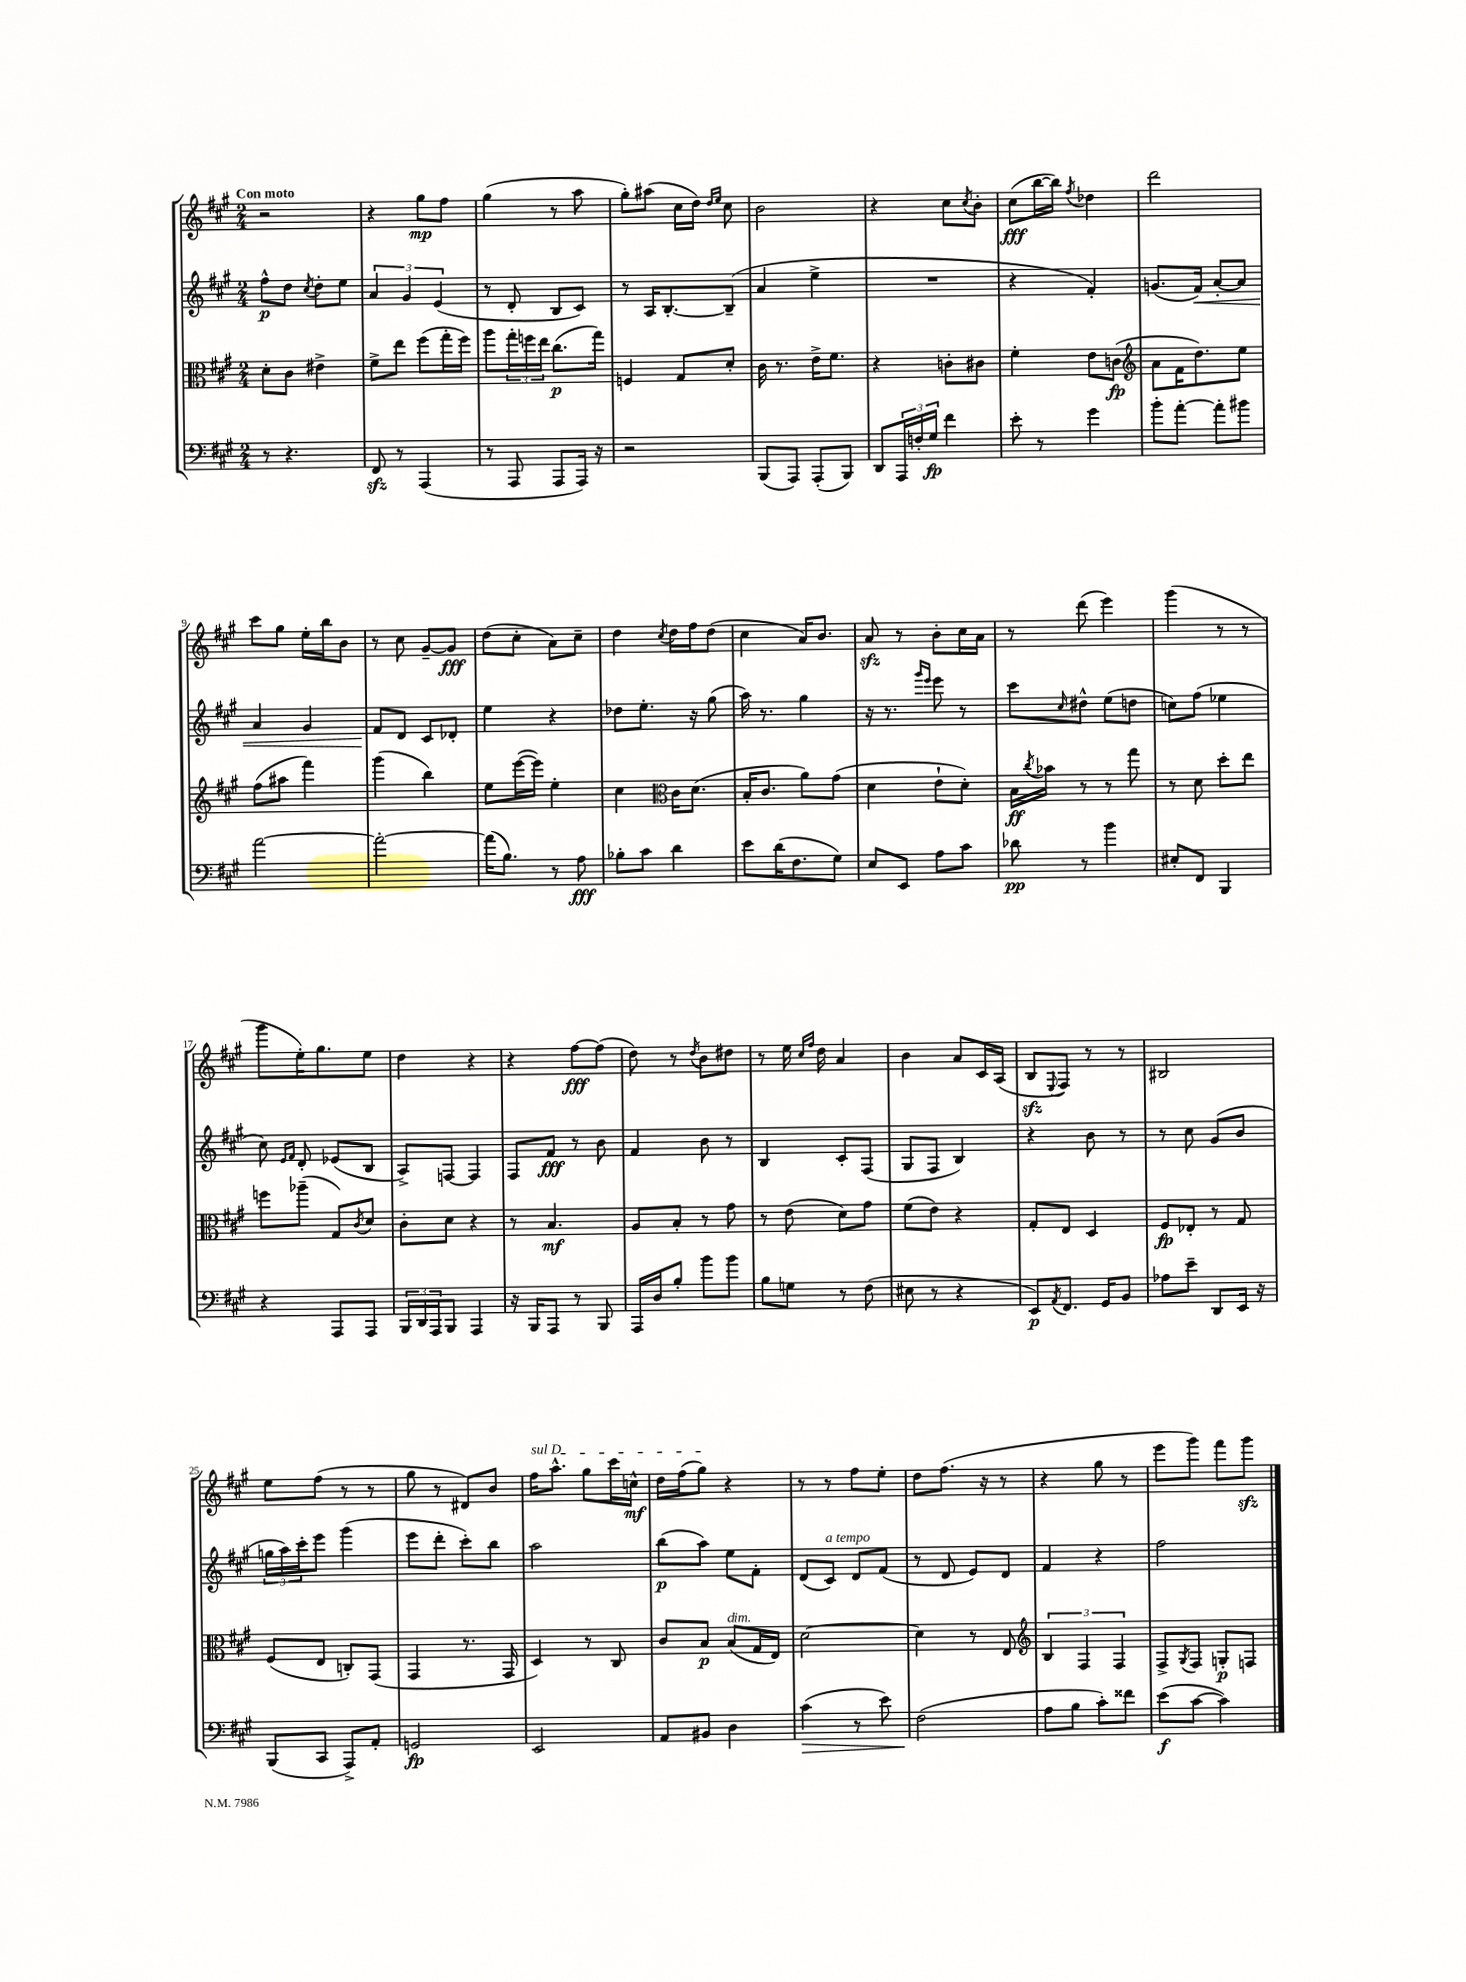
<<
\new StaffGroup <<
\new Staff = "s0" {
    \clef treble \key a \major \numericTimeSignature \time 2/4 \tempo "Con moto"
    r2 |
    r4 gis''8\mp fis''8 |
    gis''4( r8 a''8 |
    gis''8-.) ais''8( cis''16 d''16) \grace { d''16 e''16 } cis''8 |
    b'2 |
    r4 cis''8 \acciaccatura { cis''8 } b'8-. |
    cis''8\fff( b''16~ b''16) \acciaccatura { fis''8 } des''4 |
    d'''2 |
    cis'''8 gis''8 e''16-. b''16 b'8 |
    r8 cis''8 gis'8~-- gis'8\fff |
    d''8( cis''8-. a'8) cis''8-- |
    d''4 \acciaccatura { cis''8 } d''16 fis''16 d''8( |
    cis''4 a'16) b'8. |
    a'8\sfz r8 b'8-. cis''16 a'16 |
    r8 d'''8( e'''4) |
    gis'''4( r8 r8 |
    gis'''8 e''16-.) gis''8. e''8 |
    d''4 r4 |
    r4 fis''8~\fff fis''8( |
    d''8) r8 \acciaccatura { d''8 } b'8 dis''8 |
    r8 e''16 \grace { cis''16 fis''16 } d''16 a'4 |
    b'4 a'8 cis'16 a16( |
    b8\sfz \appoggiatura { e8 } fis8) r8 r8 |
    bis2 |
    e''8 fis''8( r8 r8 |
    gis''8 r8 dis'8) b'8 |
    \once \override TextSpanner.bound-details.left.text = \markup { \italic "sul D" } fis''16\startTextSpan a''8.-^ gis''8 cis'''16 c''16-^\mf |
    d''16 fis''16( gis''8\stopTextSpan) r4 |
    r8 r8 fis''8 e''8-. |
    d''8 fis''8.( r16 r8 |
    r4 gis''8 r8 |
    e'''8 gis'''8) fis'''8 gis'''8\sfz \bar "|." |
}
\new Staff = "s1" {
    \clef treble \key a \major \numericTimeSignature \time 2/4
    fis''8-^\p d''8 \acciaccatura { cis''8 } d''8-. e''8 |
    \tuplet 3/2 { a'4 gis'4 e'4( } |
    r8 d'8-. b8 cis'8) |
    r8 a16 b8.~-. b8--( |
    a'4 e''4-> |
    R2 |
    r4 fis'4-.) |
    g'8.( fis'16\<) a'8~-. a'8 |
    a'4 gis'4 |
    fis'8\! d'8 cis'8 des'8-. |
    e''4 r4 |
    des''8 e''8.-. r16 gis''8( |
    a''16) r8. gis''4 |
    r16 r8. \grace { gis'''16 e'''16 } e'''8 r8 |
    cis'''8 \grace { cis''16 } dis''8-^ e''8( d''8 |
    c''8) fis''8( ees''4 |
    cis''8) \grace { e'16 fis'16 } d'8-. ees'8( b8 |
    a8->) f8~ f4 |
    fis8 fis'8\fff r8 b'8 |
    fis'4 b'8 r8 |
    b4 cis'8-. fis8( |
    gis8 fis8 b4) |
    r4 b'8 r8 |
    r8 cis''8 gis'8( b'8 |
    \tuplet 3/2 { g''16 a''16) cis'''16-. } e'''8 gis'''4( |
    e'''8 d'''8-. cis'''8-.) b''8 |
    a''2 |
    b''8\p( a''8) e''8 fis'8-. |
    d'8( cis'8^\markup { \italic "a tempo" }) d'8 fis'8( |
    r8 d'8 e'8) d'8 |
    fis'4 r4 |
    fis''2 \bar "|." |
}
\new Staff = "s2" {
    \clef alto \key a \major \numericTimeSignature \time 2/4
    d'8-. cis'8 eis'4-> |
    fis'8-> e''8 fis''8( gis''16-. fis''16) |
    a''8 \tuplet 3/2 { gis''16-. f''16 e''16 } cis''8.\p( gis''16) |
    f4 gis8 d'8-. |
    cis'16 r8. e'16-> fis'8. |
    r4 c'8-. cis'8 |
    fis'4-. e'8 c'8\fp( |
    \clef treble a'8 fis'16 d''8.) e''8 |
    fis''8( ais''8 fis'''4) |
    gis'''4( b''4) |
    e''8 e'''16~( e'''16) e''4-. |
    cis''4 \clef alto cis'16 d'8.( |
    b16-. cis'8. a'8) gis'8( |
    d'4 e'8-! d'8-.) |
    b16\ff \acciaccatura { cis''8 } bes'16 r8 r8 gis''8 |
    r8 d'8 d''8-. e''8 |
    f''8 aes''8--( gis8) \acciaccatura { cis'8 } d'8 |
    cis'8-. d'8 r4 |
    r8 b4.\mf |
    a8 b8-. r8 gis'8 |
    r8 e'8( d'8) gis'8 |
    fis'8( e'8) r4 |
    gis8-. e8 d4 |
    fis8\fp ees8-. r8 gis8 |
    fis8( e8 c8-.) gis,8( |
    gis,4 r8. gis,16 |
    d4) r8 cis8 |
    cis'8 b8\p b8^\markup { \italic "dim." }( gis16 e16) |
    d'2~ |
    d'4 r8 e8 |
    \clef treble \tuplet 3/2 { b4 fis4 fis4 } |
    fis8-> \acciaccatura { gis8 } fis8 g8-.\p f8 \bar "|." |
}
\new Staff = "s3" {
    \clef bass \key a \major \numericTimeSignature \time 2/4
    r8 r4. |
    fis,8\sfz r8 a,,4( |
    r8 a,,8 a,,8 a,,16) r16 |
    r2 |
    b,,8( a,,8) a,,8-.( b,,8) |
    d,8 \tuplet 3/2 { a,,16 f16-. gis16\fp } fis'4 |
    e'8-. r8 gis'4 |
    b'8-. a'8~-. a'8-. bis'8 |
    a'2~ |
    a'2~-. |
    a'16( b8.) r8 a8\fff |
    bes8-. cis'8 d'4 |
    e'8 d'16( fis8. gis8) |
    e8 e,8 a8 cis'8 |
    des'8\pp r8 b'4 |
    eis8-. fis,8 b,,4 |
    r4 a,,8 a,,8 |
    \tuplet 3/2 { b,,16 d,16 a,,16 } b,,8 a,,4 |
    r16 b,,16 a,,8 r8 b,,8 |
    a,,16 d16 b8-. b'8 b'8 |
    b8 g8 r8 fis8( |
    eis8 r8 r4 |
    e,8\p) \acciaccatura { a,8 } fis,8. gis,16 b,8 |
    aes8 e'8-- d,8 e,16 r16 |
    b,,8( cis,8 a,,8->) a,8-. |
    g,2\fp |
    e,2 |
    a,8 bis,8 d4 |
    cis'4\>( r8 e'8) |
    fis2\!( |
    a8 b8 cis'8-.) fisis'8 |
    e'8\f( cis'8~ cis'4) \bar "|." |
}
>>
>>
